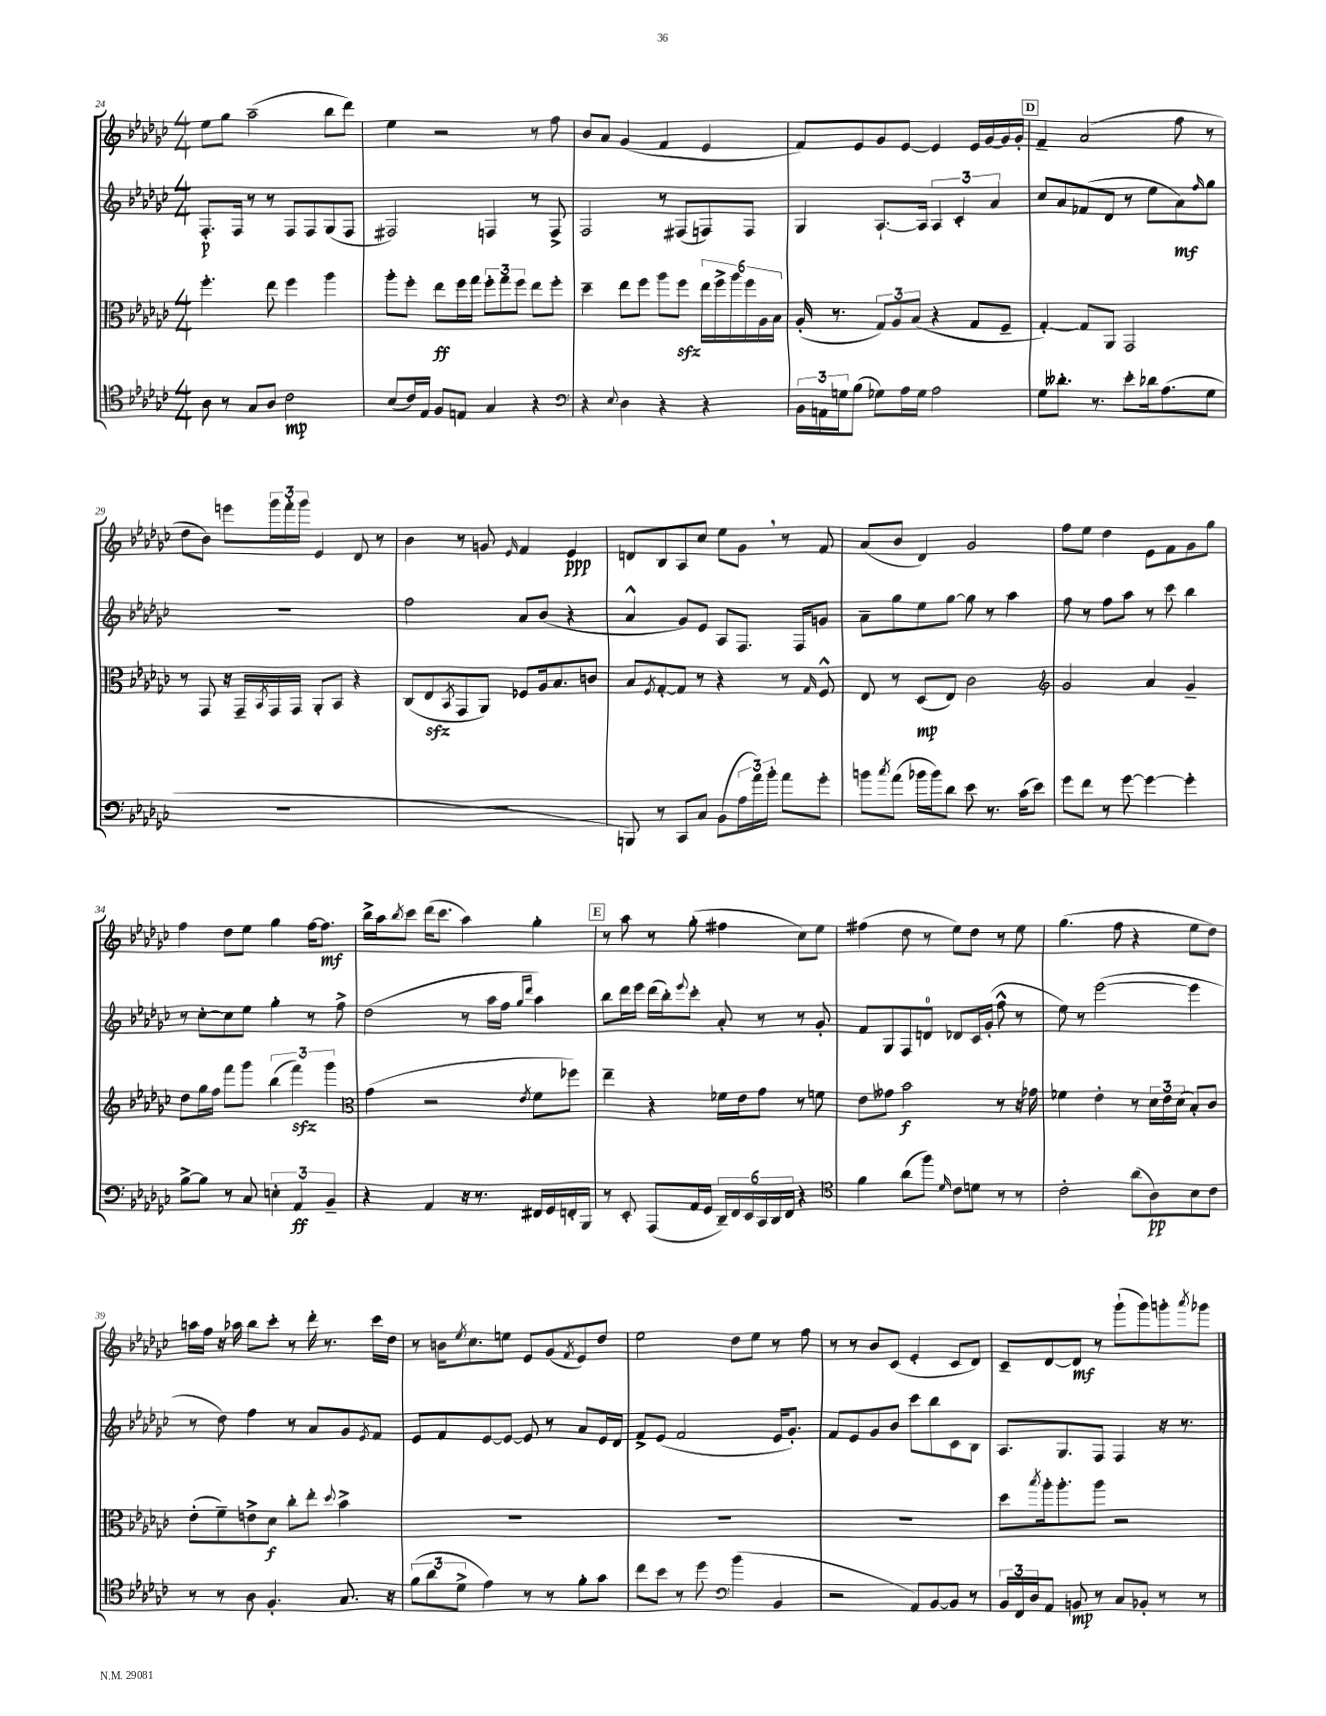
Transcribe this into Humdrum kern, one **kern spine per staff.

**kern	**kern	**kern	**kern
*staff4	*staff3	*staff2	*staff1
*clefC4	*clefC3	*clefG2	*clefG2
*k[b-e-a-d-g-c-]	*k[b-e-a-d-g-c-]	*k[b-e-a-d-g-c-]	*k[b-e-a-d-g-c-]
*M4/4	*M4/4	*M4/4	*M4/4
8A-\	4.ff'\	8.F'/L	8ee-\L
8r	.	.	8gg-\J
.	.	16F/Jk	.
8G-/L	.	8r	(2aa-~\
8A-/J	8ee-\	8r	.
2c-\	4ff\	8F/L	.
.	.	8F/	.
.	4aa-\	(8G-/	8bb-\L
.	.	8F/J	8ddd-\J)
=	=	=	=
(8B-/L	8aa-'\L	2F#/)	4ee-\
16c-/L)	8ff'\J	.	.
16E-/JJ	.	.	.
8F/L	8ee-\L	.	2r
8E/J	16ff\L	.	.
.	16gg-\JJ	.	.
4G-/	12ff'\L	4F/	.
.	12gg-\	.	.
.	12ff\J	.	.
4r	8ee-\L	8r	8r
.	8ff'\J	8F^/	8ff\
=	=	=	=
*clefF4	*	*	*
4r	4dd-~\	2F/	8b-/L
.	.	.	8a-/J
8qqE-/	.	.	.
4D-\	8ee-\L	.	(4g-/
.	8ff\J	.	.
4r	8aa-\L	8r	4f/
.	8ff\J	(8F#/L	.
4r	24ee-\LL	8F/)	4e-/
.	24ff^\	.	.
.	24aa-\	.	.
.	24ff\	8F/J	.
.	24A-\	.	.
.	24B-\JJ	.	.
=	=	=	=
24BB-\LL	(16A-'/	4G-/	8f/L)
24AA\	.	.	.
.	8.r	.	.
24G\J	.	.	.
(8B-\J	.	.	8e-/
8G-\L)	12G-/L)	[8.A-`/L	8g-/
.	12A-/	.	.
16A-\L	.	.	[8e-/J
.	(12B-/J	.	.
16G-\JJ	.	16A-/]Jk	.
2A-\	4r	6A-/	4e-/]
.	.	6c-'/	.
.	8G-/L	.	16e-/LL
.	.	.	[16g-/
.	.	6a-/	.
.	8F~/J	.	16g-/]
.	.	.	16g-'/JJ
=	=	=	=
8G-\L	[4G-'/)	8cc-/L	4f~/
8.d--'\J	.	8a-/	.
.	8G-/]L	(8f-/	(2a-/
8.r	.	.	.
.	8AA-/J	8d-/J	.
8e-'\L	2GG-/	8r	.
16d-\k	.	8ee-\L	.
(8.A-\	.	.	.
.	.	8a-\)	8ff\
.	.	16qqff/	.
8G-\J	.	8gg-\J	8r
=	=	=	=
1r	8r	1r	8dd-\L
.	8GG-/	.	8b-\J)
.	16r	.	8eee\L
.	16GG-~/LL	.	.
.	8qBB-/	.	.
.	16GG-/	.	24ggg-\L
.	.	.	24fff'\
.	16GG-/JJ	.	.
.	.	.	24ggg-\JJ
.	8AA-'/L	.	4e-/
.	8BB-/J	.	.
.	4r	.	8d-/
.	.	.	8r
=	=	=	=
1r	(8C-/L	2ff\	4b-\
.	8E-/	.	.
.	8qBB-/	.	.
.	8GG-/	.	8r
.	8AA-/J)	.	8g/
.	.	.	16qqe-/
.	8F-/L	8a-/L	4f/
.	16A-/k	(8b-/J	.
.	8.B-/	.	.
.	.	4r	4e-/
.	8c/J	.	.
=	=	=	=
8BBB/)	8B-/L	4a-^^/	8d/L
.	8qF/	.	.
8r	[8G-'/	.	8B-/
8CC-/L	8G-/]J	8g-/L)	8A-/
8C-/J	8r	8e-/J	8cc-/J
(8BB-\L	4r	8A-/L	8ee-\L
24A-\L	.	8.F/J	8g-\J
24a-\)	.	.	.
24b-'\JJ	.	.	.
8a-\L	8r	.	8r
.	.	16F/LK	.
.	16qqG-/	.	.
8g-'\J	8F^^/	8g/J	8f/
=	=	=	=
8b\L	8E-/	8a-~\L	(8a-/L
8qcc-/	.	.	.
(8a-\J	8r	8gg-\	8b-/J
16b-\LL	(8D-/L	8ee-\	4d-/)
16b-\J)	.	.	.
8d-\J	8E-/J)	[8gg-\J	.
8e-\	2c-\	8gg-\]	2g-/
8.r	.	8r	.
.	.	4aa-\	.
(16c-\LK	.	.	.
8e-\J)	.	.	.
=	=	=	=
*	*clefG2	*	*
8g-\L	2g-/	8ff\	8ff\L
8f\J	.	8r	8ee-\J
8r	.	8ff\L	4dd-\
[8g-\	.	8aa-\J	.
4g-\_	4a-/	8r	8e-\L
.	.	8ccc-\	8f\
4g-'\]	4g-~/	4bb-\	8g-\
.	.	.	8gg-\J
=	=	=	=
[8B-^\L	8dd-\L	8r	4ff\
8B-\]J	16gg-\L	[8cc-'\L	.
.	16ff\JJ	.	.
8r	8fff\L	8cc-\]	8dd-\L
8C-/	8ggg-\J	8ee-\J	8ee-\J
6E'\	(6bb-\	4gg-'\	4gg-\
6AA-/	6fff\)	.	.
.	.	8r	[16ff\LK
.	.	.	8.ff\]J
6BB-~/	6ggg-\	.	.
.	.	8ff^\	.
=	=	=	=
*	*clefC3	*	*
4r	(4g-\	(2dd-\	16bb-^\LL
.	.	.	16aa-\J
.	.	.	8qbb-/
.	.	.	8ccc-\J
4AA-/	2r	.	(16ddd-\LK
.	.	.	8.ccc-\J
16r	.	8r	4aa-\)
8.r	.	.	.
.	.	16aa-\LL	.
.	.	16ff\JJ	.
.	.	16qqgg-/LL	.
.	8qe-/	16qqddd-/JJ	.
16FF#/LL	8f\L	4aa-\)	4gg-'\
16GG-/	.	.	.
16FF'/	8ff-\J)	.	.
16BBB-/JJ	.	.	.
=	=	=	=
8r	4ee-~\	8bb-\L	8r
8EE-'/	.	16ddd-\L	8aa-\
.	.	16eee-\JJ	.
(8AAA-/L	4r	(16ddd-\LL	8r
.	.	16bb-'\J)	.
.	.	8qqeee-/	.
16AA-/L	.	8ccc-'\J	(8gg-'\
16GG-/JJ	.	.	.
24DD-~/LL)	16f-\LL	8a-'/	4ff#\
24FF/	.	.	.
.	16e-\J	.	.
24EE-/	.	.	.
24CC-/	8g-\J	8r	.
24DD-/	.	.	.
24FF/JJ	.	.	.
4r	8r	8r	8cc-\L)
.	8f\	8g-'/	8ee-\J
=	=	=	=
*clefC4	*	*	*
4f\	8e-\L	8f/L	(4ff#\
.	8g--\J	8G-/	.
(8a-\L	2b-\	8F/	8dd-\
8ff\J)	.	8d/J	8r
16qqd-/	.	.	.
8c-\L	.	8d-/L	8ee-\L)
8d\J	.	16c-/L	8dd-\J
.	.	(16g-'/JJ	.
8r	8r	8ff^^\	8r
8r	16r	8r	8ee-\
.	16g-\	.	.
=	=	=	=
2c-'\	4f-\	8ee-\)	(4.gg-\
.	.	8r	.
.	4e-'\	([2eee-\	.
.	.	.	8ff\
(8a-\L	8r	.	4r
8A-\)	24d-\LL	.	.
.	24e-\	.	.
.	(24d-\JJ	.	.
8B-\	8B-'/L)	4eee-\]	8ee-\L
8c-\J	8c-/J	.	8dd-\J)
=	=	=	=
8r	(8e-'\L	8r	16aa\LL
.	.	.	16ff\JJ
8r	8f~\)	8dd-\)	16r
.	.	.	16aa-\
8A-\	8e^\	4ff\	8bb-\L
4.F'/	8d-\J	.	8ccc-'\J
.	8cc-'\L	8r	8r
.	8ee-'\J	8a-/L	16ddd-'\
.	.	.	8.r
.	8qqdd-/	.	.
8.G-/	4b-^\	8g-/	.
.	.	8qe-/	.
.	.	8f/J	16ccc-\LL
16r	.	.	16dd-\JJ
=	=	=	=
(12f\L	1r	8e-/L	8r
12a-\	.	.	.
.	.	8f/	16b\LK
12d-^\J	.	.	.
.	.	.	8qee-/
.	.	.	8.cc-\
4e-\)	.	[8e-/	.
.	.	8e-/_J	8ee\J
8r	.	8e-/]	8e-/L
8r	.	8r	(8g-/
.	.	.	8qf/
8f'\L	.	8a-/L	8e-/)
8g-\J	.	16e-/L	8dd-/J
.	.	16d-/JJ	.
=	=	=	=
8cc-\L	1r	8f^/L	2ee-\
8b-\J	.	(8e-/J	.
8r	.	2f/	.
8dd-\	.	.	.
*clefF4	*	*	*
(4b-\	.	.	8dd-\L
.	.	.	8ee-\J
4BB-/	.	16e-/LK	8r
.	.	8.g-'/J)	.
.	.	.	8ff\
=	=	=	=
2r	1r	8f/L	8r
.	.	8e-/	8r
.	.	8g-/	8b-/L
.	.	8b-/J	(8c-/J
8AA-/L)	.	8ccc-\L	4e-'/
[8BB-/	.	8bb-\	.
8BB-/]J	.	8c-\	8c-/L
8r	.	8B-\J	8d-/J)
=	=	=	=
24BB-/LL	8dd-\L	8.A-/L	8c-~/L
24FF/	.	.	.
24D-/J	.	.	.
.	8qbb-/	.	.
8AA-/J	16aa-'\k	.	[8d-/
.	8.aa-'\	8.G-/	.
8BB/	.	.	8d-/]J
8r	8aa-\J	8F/J	8r
8C-/L	2r	4F/	(8ggg-`\L
8BB-'/J	.	.	8ggg-\)
8r	.	16r	8ggg'\
.	.	8.r	.
.	.	.	8qaaa-/
8r	.	.	8ggg-\J
==	==	==	==
*-	*-	*-	*-
